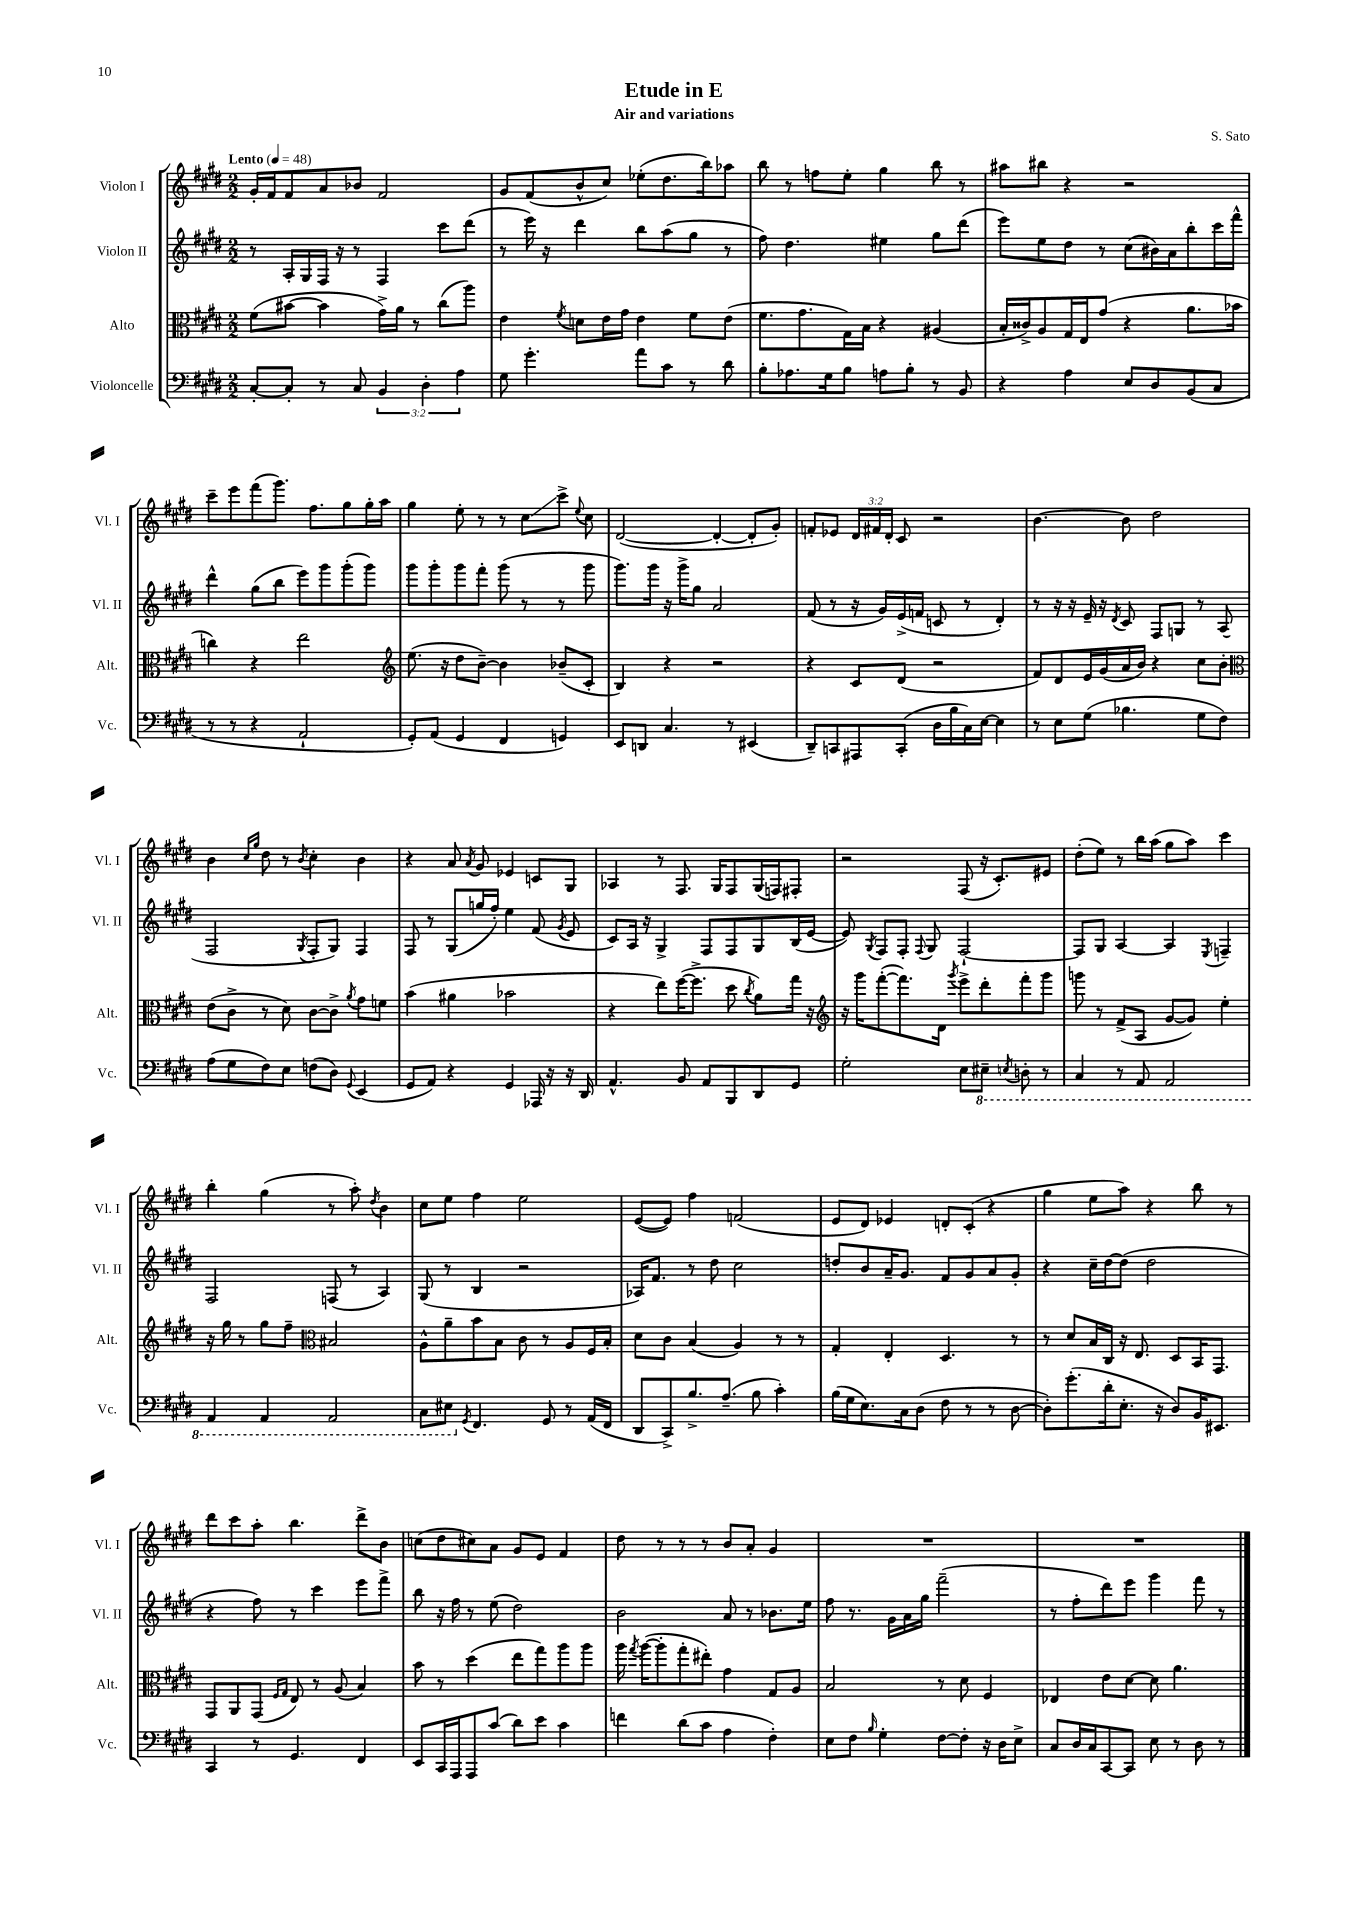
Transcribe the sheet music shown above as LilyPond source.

\header { title = "Etude in E" composer = "S. Sato" subtitle = "Air and variations" }
<<
\new StaffGroup <<
\new Staff = "s0" \with { instrumentName = "Violon I" shortInstrumentName = "Vl. I" } {
    \clef treble \key e \major \numericTimeSignature \time 2/2 \override Staff.TupletNumber.text = #tuplet-number::calc-fraction-text \tempo "Lento" 4 = 48
    \autoBeamOff gis'16[-. fis'16 fis'8 a'8 bes'8] fis'2 |
    gis'8[ fis'8( b'8-^ cis''8]) ees''8[-.( dis''8. b''16) aes''8] |
    b''8 r8 f''8[ e''8]-. gis''4 b''8 r8 |
    ais''8[ bis''8] r4 r2 |
    cis'''8[-- e'''8 fis'''8( gis'''8.]) fis''8.[ gis''8 gis''16-. a''16] |
    gis''4 e''8-. r8 r8 cis''8[\glissando cis'''8]-> \appoggiatura { e''8 } cis''8 |
    dis'2~( dis'4~-. dis'8[-. gis'8]-.) |
    f'8[-. ees'8] \tuplet 3/2 { dis'16[ fis'16 dis'16]-. } cis'8 r2 |
    b'4.~ b'8 dis''2 |
    b'4 \grace { cis''16[ gis''16] } dis''8 r8 \acciaccatura { b'8 } cis''4-. b'4 |
    r4 a'8 \acciaccatura { a'8 } gis'8 ees'4 c'8[ gis8] |
    aes4 r8 fis8. gis16[ fis8 gis16( f16) fis8]-. |
    r2 fis8( r16 cis'8.[-.) eis'8] |
    dis''8[-.( e''8]) r8 b''16[ a''16]( gis''8[ a''8]) cis'''4 |
    b''4-. gis''4( r8 a''8-.) \acciaccatura { dis''8 } b'4 |
    cis''8[ e''8] fis''4 e''2 |
    e'8[~( e'8]) fis''4 f'2( |
    e'8[ dis'8]) ees'4 d'8[-. cis'8]-.( r4 |
    gis''4 e''8[ a''8]) r4 b''8 r8 |
    dis'''8[ cis'''8 a''8]-. b''4. dis'''8[-> b'8] |
    c''8[( dis''8 cis''8) a'8] gis'8[ e'8] fis'4 |
    dis''8 r8 r8 r8 b'8[ a'8]-. gis'4 |
    R1 |
    R1 \bar "|." |
}
\new Staff = "s1" \with { instrumentName = "Violon II" shortInstrumentName = "Vl. II" } {
    \clef treble \key e \major \numericTimeSignature \time 2/2
    \autoBeamOff r8 a16[-. gis16 fis16] r16 r8 fis4 cis'''8[ dis'''8]( |
    r8 e'''16) r16 dis'''4 b''8[ a''8( gis''8] r8 |
    fis''8) dis''4. eis''4 gis''8[ dis'''8]( |
    e'''8[) e''8 dis''8] r8 cis''8[( bis'16) a'16 b''8-. cis'''16 fis'''16]-^ |
    dis'''4-^ gis''8[( b''8] e'''8[) gis'''8 gis'''8-.( gis'''8]) |
    gis'''8[ gis'''8-. gis'''8 fis'''8]-. gis'''8( r8 r8 gis'''8 |
    gis'''8.[) gis'''16] r16 gis'''16[-> gis''8] a'2 |
    fis'8( r8 r16 gis'16[) e'16->( f'16] c'8 r8 dis'4-.) |
    r8 r16 r16 e'16-- r16 \acciaccatura { dis'8 } cis'8 fis8[ g8] r8 a8( |
    fis2 \acciaccatura { gis8 } fis8[-. gis8]) fis4 |
    fis8 r8 gis8[( g''16 fis''16]-.) e''4 fis'8( \acciaccatura { gis'8 } e'8 |
    cis'8[) a16] r16 gis4-> fis8[ fis8 gis8 b16( e'16]~ |
    e'8) \acciaccatura { gis8 } fis8[ fis8]-. \appoggiatura { fis8 } gis8 fis2~-! |
    fis8[ gis8] a4~ a4 \acciaccatura { e8 } f4-- |
    fis2 f8( r8 a4) |
    gis8( r8 b4 r2 |
    aes16[) fis'8.] r8 dis''8 cis''2 |
    d''8[-. b'8 a'16-- gis'8.] fis'8[ gis'8 a'8 gis'8]-. |
    r4 cis''16[-- dis''16~ dis''8]( dis''2 |
    r4 fis''8) r8 cis'''4 e'''8[ fis'''8]-> |
    b''8 r16 fis''16 r8 e''8( dis''2) |
    b'2 a'8 r8 bes'8.[ e''16] |
    fis''8 r8. gis'16[ a'16 gis''16] fis'''2--( |
    r8 fis''8[-. dis'''8) e'''8] gis'''4 fis'''8 r8 \bar "|." |
}
\new Staff = "s2" \with { instrumentName = "Alto" shortInstrumentName = "Alt." } {
    \clef alto \key e \major \numericTimeSignature \time 2/2
    \autoBeamOff fis'8[( bis'8]~ bis'4 gis'16[->) a'16] r8 cis''8[( a''8]) |
    e'4 \acciaccatura { fis'8 } d'8[ e'16 gis'16] e'4 fis'8[ e'8]( |
    fis'8.[ gis'8. gis16) b16] r4 ais4( |
    b16[-. cisis'16->) a8 gis16 e16 gis'8]( r4 a'8.[ bes'16] |
    c''4) r4 e''2 |
    \clef treble e''8.( r16 dis''8[ b'8]~--) b'4 bes'8[--( cis'8]-. |
    b4) r4 r2 |
    r4 cis'8[ dis'8]( r2 |
    fis'8[) dis'8 e'16 gis'16( a'16 b'16]) r4 cis''8[ b'8]-. |
    \clef alto e'8[( cis'8]-> r8 dis'8) cis'8[~ cis'8]-> \acciaccatura { a'8 } gis'8[ f'8] |
    b'4( ais'4 bes'2 |
    r4 e''8[) fis''16~( fis''8.]-> dis''8 \acciaccatura { cis''8 } a'8[) gis''16] r16 |
    \clef treble r16 gis'''16[ fis'''8~-.( fis'''8.) dis'16] \acciaccatura { gis'''8 } e'''8[-> dis'''8-. fis'''8-. gis'''8] |
    g'''8 r8 fis'8[->( a8] gis'8[~ gis'8]) e''4-. |
    r16 gis''16 r8 gis''8[ fis''8]-- \clef alto bis2 |
    a8[-^ a'8-- b'8 b8] cis'8 r8 a8[ fis16 b16]-. |
    dis'8[ cis'8] b4( a4) r8 r8 |
    gis4-. e4-. dis4. r8 |
    r8 dis'8[ b16 cis16] r16 e8. dis8[ b,16 gis,8.] |
    gis,8[ a,8 gis,8]( \grace { fis16[ gis16] } e8) r8 a8( b4) |
    b'8 r8 dis''4( e''8[ gis''8) a''8 a''8] |
    a''16 \acciaccatura { gis''8 } a''16[~( a''8-. gis''8-. eis''8]-.) gis'4 gis8[ a8] |
    b2 r8 dis'8 fis4 |
    ees4 e'8[ dis'8]~ dis'8 a'4. \bar "|." |
}
\new Staff = "s3" \with { instrumentName = "Violoncelle" shortInstrumentName = "Vc." } {
    \clef bass \key e \major \numericTimeSignature \time 2/2 \override Staff.TupletNumber.text = #tuplet-number::calc-fraction-text
    \autoBeamOff cis8[~-. cis8]-. r8 cis8 \tuplet 3/2 { b,4 dis4-. a4 } |
    gis8 gis'4.-. a'8[ cis'8] r8 dis'8 |
    b8[-. aes8. gis16 b8] a8[ b8]-. r8 b,8 |
    r4 a4 e8[ dis8 b,8( cis8] |
    r8 r8 r4 a,2-! |
    gis,8[-.) a,8]( gis,4 fis,4 g,4) |
    e,8[ d,8] cis4. r8 eis,4( |
    dis,8[--) c,8 ais,,8 c,8]-.( dis16[ b16 cis16) e16]~ e4 |
    r8 e8[ gis8]( bes4. gis8[ fis8]) |
    a8[( gis8 fis8) e8] f8[( dis8]) \appoggiatura { gis,8 } e,4( |
    gis,8[ a,8]) r4 gis,4 aes,,16 r16 r16 dis,16 |
    a,4.-^ b,8 a,8[ b,,8 dis,8 gis,8] |
    gis2-. e8[ \ottava #-1 eis,8]-- \acciaccatura { e,8 } d,8-. r8 |
    cis,4 r8 a,,8 a,,2 |
    a,,4 a,,4 a,,2 |
    cis,8[ eis,8] \ottava #0 \acciaccatura { gis,8 } fis,4. gis,8 r8 a,16[( fis,16] |
    dis,8[ cis,8->) b8.-> a8.]--( b8 cis'4-.) |
    b16[( gis16 e8.) cis16 dis8]( fis8 r8 r8 dis8~ |
    dis8[-.) gis'8.-.( dis'16-. e8.]-. r16 dis8[) b,16 eis,8.] |
    cis,4 r8 gis,4. fis,4 |
    e,8[ cis,16 a,,16 a,,8 cis'8]( dis'8[) e'8] cis'4 |
    f'4 dis'8[( cis'8] a4 fis4-.) |
    e8[ fis8] \grace { b16 } gis4-. fis8[~ fis8]-. r16 dis16[ e8]-> |
    cis8[ dis16 cis16 cis,8~ cis,8] e8 r8 dis8 r8 \bar "|." |
}
>>
>>
\layout { \context { \Score \remove "Bar_number_engraver" } }
